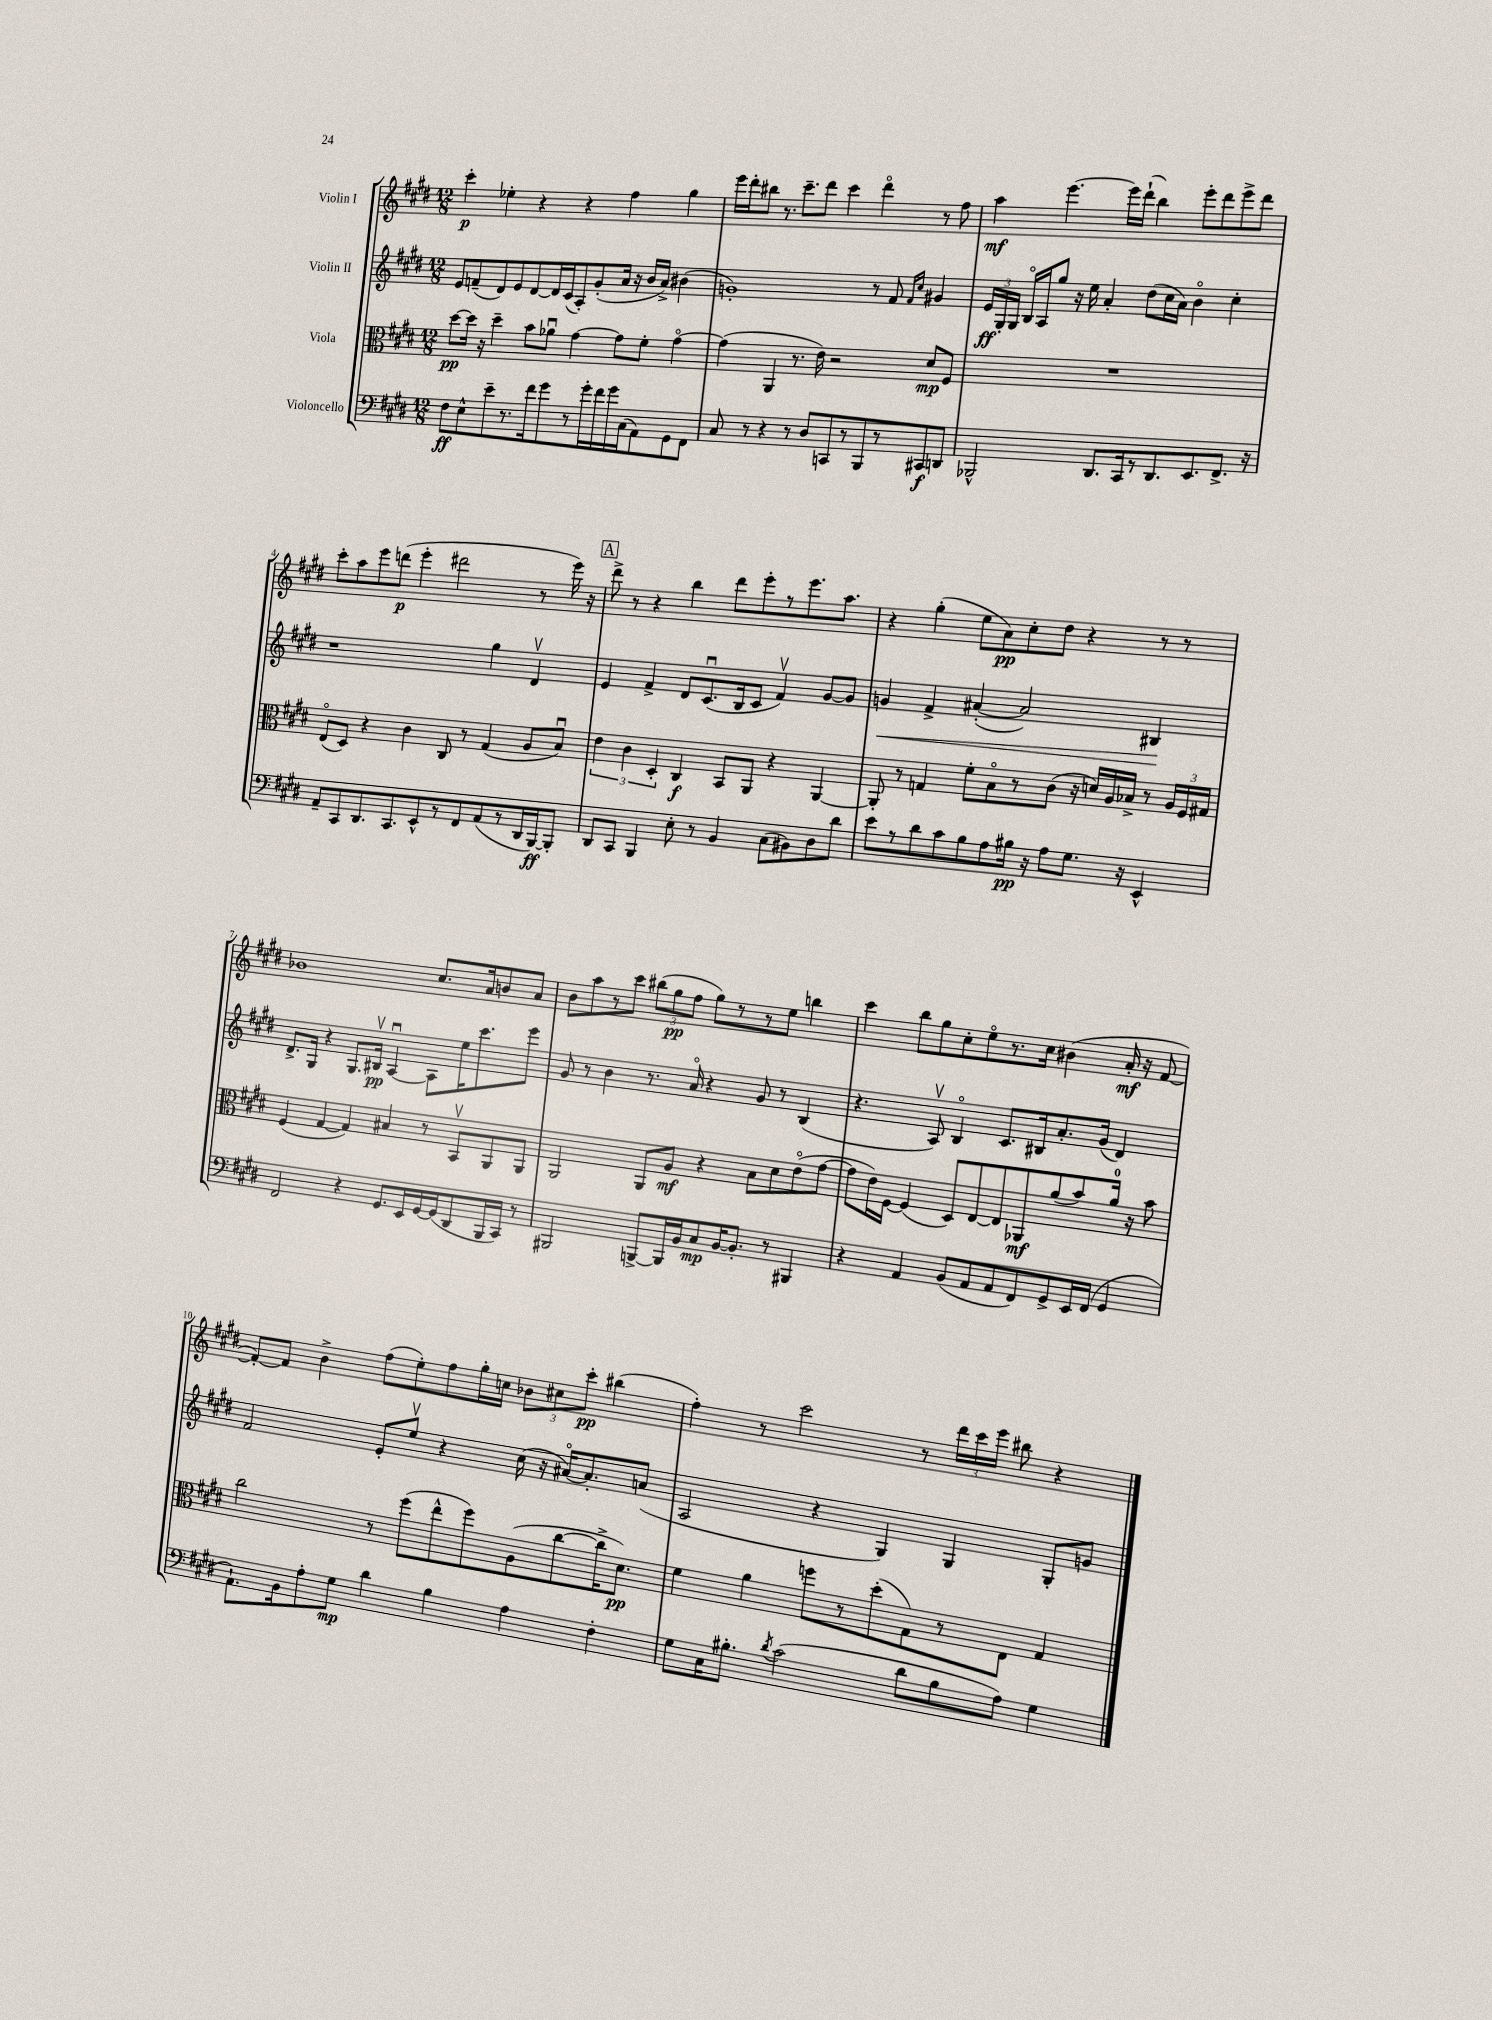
<<
\new StaffGroup <<
\new Staff = "s0" \with { instrumentName = "Violin I" } {
    \clef treble \key e \major \numericTimeSignature \time 12/8
    \autoBeamOff cis'''4-.\p ees''4-. r4 r4 fis''4 gis''4 |
    e'''16[ dis'''16-. bis''8] r8. cis'''8.[-- dis'''8] cis'''4 dis'''4\flageolet r8 fis''8 |
    a''4\mf e'''4.~ e'''16[ dis'''16]-!( b''4) e'''8[-. dis'''8 e'''8-> dis'''8] |
    cis'''8[-. a''8 e'''8 d'''8]\p( e'''4-. dis'''2 r8 e'''16) r16 |
    \mark \markup { \box "A" } dis'''8-> r8 r4 b''4 dis'''8[ e'''8-. r8 e'''8. a''8.] |
    r4 gis''4-.( e''8[ a'8\pp) cis''8-. dis''8] r4 r8 r8 |
    bes'1 cis''8.[ a'16 b'8 a'8] |
    b'8[ a''8 r8 cis'''8] \tuplet 3/2 { bis''8[( gis''8\pp fis''8] } gis''8[) r8 r8 e''8] b''4 |
    cis'''4 b''8[ gis''8 cis''8-. e''8\flageolet r8. cis''16] bis'4( a'16-.\mf r16 fis'8~ |
    fis'8[~-.) fis'8] b'4-> fis''8[( e''8-.) fis''8 gis''16-. c''16] \tuplet 3/2 { bes'8[ cis''8 cis'''8]-.\pp } bis''4( |
    fis''4-.) r8 cis'''2 r8 \tuplet 3/2 { dis'''16[ cis'''16 e'''16] } bis''8 r4 \bar "|." |
}
\new Staff = "s1" \with { instrumentName = "Violin II" } {
    \clef treble \key e \major \numericTimeSignature \time 12/8
    \autoBeamOff e'8[ f'8--( dis'8) e'8 dis'8~ dis'16 cis'16( a8-.) gis'8-.( a'16] r16 b'16[ a'16]->) bis'4( |
    g'1-.) r8 fis'8 \grace { fis'16[ cis''16] } gis'4 |
    \tuplet 3/2 { e'16[\ff gis16-. gis16] } b16[\flageolet a16 gis''8] r16 e''16 a'4-. dis''8[( cis''16 a'16]) b'4\flageolet cis''4-. |
    r1 gis''4 dis'4\upbow |
    \mark \markup { \box "A" } e'4 fis'4-> dis'8[ cis'8.\downbow( b16 cis'8] fis'4\upbow) gis'8[~ gis'8] |
    g'4\< fis'4-> ais'4~-.( ais'2) bis4\! |
    dis'8.[-> gis16] r4 gis8.[ bis16]\upbow\pp a4~\downbow a8[ e''16 cis'''8. e'''8] |
    gis'8 r8 b'4 r8. a'16\flageolet r4 gis'8 r8 b4( |
    r4. a8\upbow) b4\flageolet cis'8.[ bis16 a'8.-. gis'16]( dis'4) |
    fis'2 e'8[-. e''8]\upbow r4 cis''16( r16 ais'16[~\flageolet) ais'8.-. a'8]( |
    a2 r4 gis4) gis4 gis8[-. g'8] \bar "|." |
}
\new Staff = "s2" \with { instrumentName = "Viola" } {
    \clef alto \key e \major \numericTimeSignature \time 12/8
    \autoBeamOff dis''8[~\pp dis''16] r16 dis''4-- b'8[ aes'8]\downbow gis'4~ gis'8[ fis'8]-. gis'4~\flageolet |
    gis'4( a,4 r8. e'16) r2 dis'8[\mp fis8] |
    R1. |
    e8[\flageolet( dis8]) r4 cis'4 cis8 r8 gis4( a8[ b8]\downbow) |
    \mark \markup { \box "A" } \tuplet 3/2 { e'4 cis'4 dis4-. } cis4\f b,8[ a,8] r4 a,4~ |
    a,8-. r8 g4 fis'8[-. b8\flageolet r8 cis'8]( r16 d'16[) a16 bes16]-> r8 \tuplet 3/2 { a16[ fis16 gis16] } |
    fis4( gis4~ gis4) bis4 r8 b,8[\upbow a,8 a,8] |
    a,2 a,8[ a8]\mf r4 b8[ dis'8 e'8\flageolet( gis'8]~ |
    gis'8[ e'16) fis16]~ fis4( dis8[) e8~ e8 aes,8\mf a'8( b'8) a'16]-0 r16 b'8 |
    cis''2 r8 fis''8[( e''8-^ fis''8) a8( cis''8~ cis''16-> dis'8.]\pp) |
    fis'4 a'4 f''8[ r8 dis''8-.( gis8) r8 e8] gis4 \bar "|." |
}
\new Staff = "s3" \with { instrumentName = "Violoncello" } {
    \clef bass \key e \major \numericTimeSignature \time 12/8
    \autoBeamOff fis8[\ff e8-^ e'8-- r8. fis'16 gis'8 r8 gis'16-. fis'16 gis'16 cis16( a,8) gis,8 fis,8] |
    cis8 r8 r4 r8 dis8[ c,8 r8 b,,8 r8 cis,8\f d,8] |
    bes,,2-^ dis,8.[ cis,16 r8 dis,8. e,8. fis,8.]-> r16 |
    a,8[-- cis,8 dis,8. cis,8. e,8-^ r8 fis,8 a,8( r8 dis,16 b,,16~\ff) b,,8]-. |
    \mark \markup { \box "A" } dis,8[ cis,8] b,,4 e8-. r8 b,4 cis8[( bis,8) dis8 dis'8] |
    e'8[ r8 dis'8 cis'8 b8 a8 bis16]\pp r16 a8[ gis8.] r16 e,4-^ |
    fis,2 r4 gis,8.[ e,16 gis,16~ gis,16( dis,8 b,,16 cis,16]) r8 |
    bis,,2 b,,8[~-> b,,16 b,16 cis8\mp b,16~ b,8.]-. r8 bis,,4 |
    r4 a,4 b,8[( a,8 a,8 fis,8) gis,8-> e,16 fis,16]( gis,4 |
    a,8.[-!) b,16 a8-. gis8]\mp dis'4 b4 a4 fis4-. |
    gis8[ cis16 bis8.]-. \acciaccatura { dis'8 } cis'2( dis'8[ bis8 a8]) gis4 \bar "|." |
}
>>
>>
